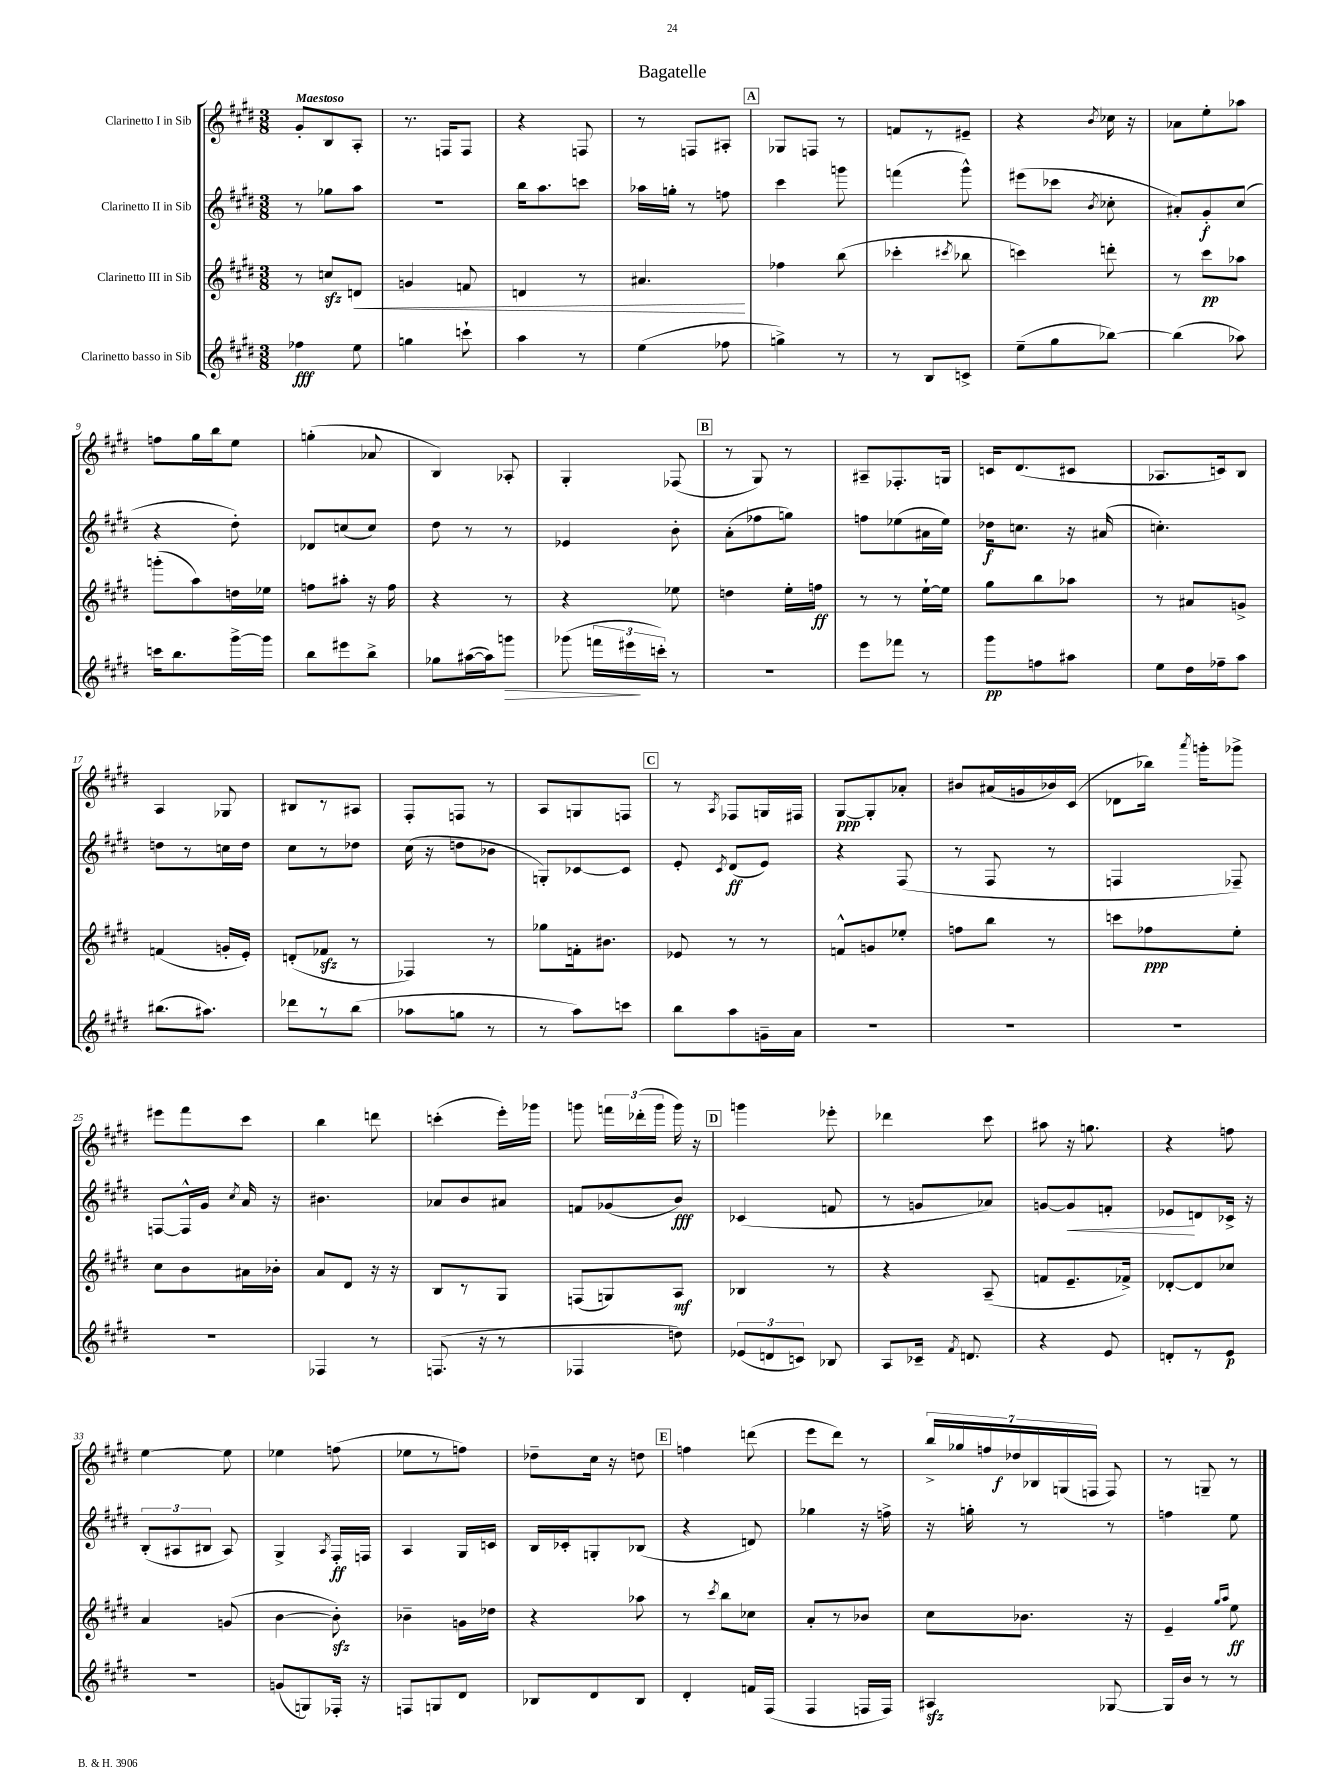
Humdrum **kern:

**kern	**dynam	**kern	**dynam	**kern	**dynam	**kern	**dynam
*part4	*part4	*part3	*part3	*part2	*part2	*part1	*part1
*staff4	*staff4	*staff3	*staff3	*staff2	*staff2	*staff1	*staff1
*I"Clarinetto basso in Sib	*	*I"Clarinetto III in Sib	*	*I"Clarinetto II in Sib	*	*I"Clarinetto I in Sib	*
*clefG2	*	*clefG2	*	*clefG2	*	*clefG2	*
*k[f#c#g#d#]	*	*k[f#c#g#d#]	*	*k[f#c#g#d#]	*	*k[f#c#g#d#]	*
*M3/8	*	*M3/8	*	*M3/8	*	*M3/8	*
=1	=1	=1	=1	=1	=1	=1	=1
!	!	!	!	!	!	!LO:TX:a:B:t=Maestoso	!
4ff-X\	fff	8r	.	8r	.	8g#'/L	.
.	.	8ccnzz/L	.	8gg-X\L	.	8B/	.
!	!	!	!LO:HP:b	!	!	!	!
8ee\	.	8dn/J	<	8aa\J	.	8A'/J	.
=2	=2	=2	=2	=2	=2	=2	=2
4ggn\	.	4gn/	.	4.r	.	8.r	.
.	.	.	.	.	.	16Fn/KL	.
8cccn`\	.	8fn/	.	.	.	8F/J	.
=3	=3	=3	=3	=3	=3	=3	=3
4aa\	.	4dn/	.	16bb\KL	.	4r	.
.	.	.	.	8.aa\	.	.	.
8r	.	8r	.	8cccn\J	.	8Fn/	.
=4	=4	=4	=4	=4	=4	=4	=4
(4ee\	.	4.a#X/	.	16aa-X\LL	.	8r	.
.	.	.	.	16ggn'\JJ	.	.	.
.	.	.	.	8r	.	8Fn/L	.
8ff-X\	.	.	.	8ffn\	.	8A#X'/J	.
.	.	.	[	.	.	.	.
!!LO:REH:place=s1:t=A
=5	=5	=5	=5	=5	=5	=5	=5
4ggn^\)	.	4ff-X\	.	4ccc#\	.	8G-X/L	.
.	.	.	.	.	.	8Fn/J	.
8r	.	(8bb\	.	8gggn\	.	8r	.
=6	=6	=6	=6	=6	=6	=6	=6
8r	.	4ccc-X'\	.	(4fffn\	.	8fn/L	.
8B/L	.	.	.	.	.	8r	.
.	.	8qccc#X/	.	.	.	.	.
8cn^/J	.	8bb-X\	.	8ggg#^^\)	.	8e#X~/J	.
=7	=7	=7	=7	=7	=7	=7	=7
(8ee~\L	.	4cccn\)	.	(8eee#X\L	.	4r	.
8gg#\	.	.	.	8ccc-X\J	.	.	.
.	.	.	.	8qb/	.	8qb/	.
[8bb-X\J)	.	8dddn'\	.	8cc-X'\	.	16cc-X\	.
.	.	.	.	.	.	16r	.
=8	=8	=8	=8	=8	=8	=8	=8
(4bb-\]	.	8r	.	8a#X'/L)	.	8a-X\L	.
.	.	8ccc#\L	pp	8g#'/	f	8ee'\	.
8aa-X\)	.	8aa-X\J	.	(8cc#/J	.	8aa-X\J	.
!!LO:LB:g=z
=9	=9	=9	=9	=9	=9	=9	=9
16cccn\KL	.	(8gggn'\L	.	4r	.	8ffn\L	.
8.bb\	.	.	.	.	.	.	.
.	.	8aa\)	.	.	.	16gg#\L	.
.	.	.	.	.	.	16bb\J	.
[16ggg#^\L	.	16ddn\L	.	8dd#'\)	.	8ee\J	.
16ggg#\JJ]	.	16ee-X\JJ	.	.	.	.	.
=10	=10	=10	=10	=10	=10	=10	=10
8bb\L	.	8ffn\L	.	8d-X/L	.	(4ggn'\	.
8eee#X\	.	8aa#X'\J	.	(8ccn/	.	.	.
8bb^\J	.	16r	.	8cc/J)	.	8a-X/	.
.	.	16ff\	.	.	.	.	.
=11	=11	=11	=11	=11	=11	=11	=11
8gg-X\L	.	4r	.	8dd#\	.	4B/)	.
([16aa#X\L	.	.	.	8r	.	.	.
16aa#\J])	.	.	.	.	.	.	.
!	!LO:HP:b	!	!	!	!	!	!
8gggn\J	>	8r	.	8r	.	8A-X'/	.
=12	=12	=12	=12	=12	=12	=12	=12
(8ggg-X\	.	4r	.	4e-X/	.	4G#'/	.
24fffn\LL	.	.	.	.	.	.	.
24eee#X\	.	.	.	.	.	.	.
24cccn'\JJ)	]	.	.	.	.	.	.
8r	.	8ee-X\	.	8b'\	.	(8F-X/	.
!!LO:REH:place=s1:t=B
=13	=13	=13	=13	=13	=13	=13	=13
4.r	.	4ddn\	.	(8a'\L	.	8r	.
.	.	.	.	8ff-X\	.	8G#/)	.
.	.	16ee'\LL	.	8ggn\J)	.	8r	.
.	.	16ffn\JJ	ff	.	.	.	.
=14	=14	=14	=14	=14	=14	=14	=14
8eee\L	.	8r	.	8ffn\L	.	8A#X~/L	.
8fff-X\J	.	8r	.	(8ee-X\	.	8.F-X'/	.
8r	.	[16ee`\LL	.	16a#X\L	.	.	.
.	.	16ee\JJ]	.	16ee-\JJ)	.	16Gn/Jk	.
=15	=15	=15	=15	=15	=15	=15	=15
8ggg#\L	pp	8gg#\L	.	16dd-X\KL	f	16cn/KL	.
.	.	.	.	8.ccn\J	.	(8.d#/	.
8ffn\	.	8bb\	.	.	.	.	.
8aa#X\J	.	8aa-X\J	.	16r	.	8c#X/J	.
.	.	.	.	(16a#X/	.	.	.
=16	=16	=16	=16	=16	=16	=16	=16
8ee\L	.	8r	.	4.ccn'\)	.	8.A-X/L	.
16dd#\L	.	8a#X/L	.	.	.	.	.
16ff-X~\J	.	.	.	.	.	16cn/k)	.
8aa\J	.	8gn^/J	.	.	.	8B/J	.
!!LO:LB:g=z
=17	=17	=17	=17	=17	=17	=17	=17
(8.bb#X\L	.	(4fn/	.	8ddn\L	.	4A/	.
.	.	.	.	8r	.	.	.
8.aa#X\J)	.	.	.	.	.	.	.
.	.	16gn'/LL	.	16ccn\L	.	8G-X/	.
.	.	16e'/JJ)	.	16dd\JJ	.	.	.
=18	=18	=18	=18	=18	=18	=18	=18
8ddd-X\L	.	(8dn'/L	.	8cc#\L	.	8B#X/L	.
8r	.	8f-Xzz/J	.	8r	.	8r	.
(8bb\J	.	8r	.	8dd-X\J	.	8A#X/J	.
=19	=19	=19	=19	=19	=19	=19	=19
8aa-X\L	.	4F-X/)	.	(16cc#\	.	8F#'/L	.
.	.	.	.	16r	.	.	.
8ggn\J	.	.	.	8ddn\L	.	8Fn/J	.
8r	.	8r	.	8b-X\J	.	8r	.
=20	=20	=20	=20	=20	=20	=20	=20
8r	.	8gg-X\L	.	8Gn'/L)	.	8A/L	.
8aa\L)	.	16fn'\k	.	[8c-X/	.	8Gn/	.
.	.	8.b#X\J	.	.	.	.	.
8cccn\J	.	.	.	8c-/J]	.	8Fn/J	.
!!LO:REH:place=s1:t=C
=21	=21	=21	=21	=21	=21	=21	=21
8bb\L	.	8e-X/	.	8e'/	.	8r	.
.	.	.	.	8qc#/	.	8qA/	.
8aa\	.	8r	.	(8d#/L	ff	8F-X/L	.
16gn~\L	.	8r	.	8e/J)	.	16Gn/L	.
16a\JJ	.	.	.	.	.	16F#X/JJ	.
=22	=22	=22	=22	=22	=22	=22	=22
4.r	.	8fn^^/L	.	4r	.	[8G#/L	ppp
.	.	8gn/	.	.	.	8G#'/]	.
.	.	8ee-X'/J	.	(8F#/	.	8a-X'/J	.
=23	=23	=23	=23	=23	=23	=23	=23
4.r	.	8ffn\L	.	8r	.	8b#X/L	.
.	.	8bb\J	.	8F#/	.	(16a#X/L	.
.	.	.	.	.	.	16gn/	.
.	.	8r	.	8r	.	16b-X/)	.
.	.	.	.	.	.	(16c#/JJ	.
=24	=24	=24	=24	=24	=24	=24	=24
4.r	.	8cccn\L	.	4Fn/	.	8d-X\L	.
.	.	8ff-X\	ppp	.	.	16bb-X\Jk)	.
.	.	.	.	.	.	8qaaa/	.
.	.	.	.	.	.	16gggn'\KL	.
.	.	8ee'\J	.	8F-X~/)	.	8ggg-X^\J	.
!!LO:LB:g=z
=25	=25	=25	=25	=25	=25	=25	=25
4.r	.	8cc#\L	.	[8Fn/L	.	8eee#X\L	.
.	.	8b\	.	16F^^/L]	.	8fff#\	.
.	.	.	.	16g#/JJ	.	.	.
.	.	.	.	8qcc#/	.	.	.
.	.	16a#X\L	.	16a/	.	8ccc#\J	.
.	.	16b-X'\JJ	.	16r	.	.	.
=26	=26	=26	=26	=26	=26	=26	=26
4F-X/	.	8a/L	.	4.b#X\	.	4bb\	.
.	.	8d#/J	.	.	.	.	.
8r	.	16r	.	.	.	8dddn\	.
.	.	16r	.	.	.	.	.
=27	=27	=27	=27	=27	=27	=27	=27
(8.Fn/	.	8B/L	.	8a-X/L	.	(4cccn'\	.
.	.	8r	.	8b/	.	.	.
16r	.	.	.	.	.	.	.
8r	.	8G#/J	.	8a#X/J	.	16eee'\LL)	.
.	.	.	.	.	.	16ggg-X\JJ	.
=28	=28	=28	=28	=28	=28	=28	=28
4F-X/	.	(8Fn/L	.	8fn/L	.	8gggn\	.
.	.	8Gn/)	.	(8g-X/	.	24fffn\LL	.
.	.	.	.	.	.	(24ddd-X'\	.
.	.	.	.	.	.	24ggg\JJ	.
8ddn\)	.	8A/J	mf	8b/J)	fff	16ggg\)	.
.	.	.	.	.	.	16r	.
!!LO:REH:place=s1:t=D
=29	=29	=29	=29	=29	=29	=29	=29
(12e-X/L	.	4B-X/	.	(4c-X/	.	4gggn\	.
12dn/	.	.	.	.	.	.	.
12cn/J)	.	.	.	.	.	.	.
8B-X/	.	8r	.	8fn/	.	8eee-X'\	.
=30	=30	=30	=30	=30	=30	=30	=30
8A/L	.	4r	.	8r	.	4ddd-X\	.
16c-X~/Jk	.	.	.	8gn/L	.	.	.
8qf#/	.	.	.	.	.	.	.
8.dn/	.	.	.	.	.	.	.
.	.	(8A~/	.	8a-X/J)	.	8ccc#\	.
=31	=31	=31	=31	=31	=31	=31	=31
4r	.	8fn/L	.	[8gn/L	.	8aa#X\	.
!	!	!	!	!	!LO:HP:b	!	!
.	.	8.e~/	.	8g/]	<	16r	.
.	.	.	.	.	.	8.ggn\	.
8e/	.	.	.	8fn'/J	.	.	.
.	.	16f-X^/Jk)	.	.	.	.	.
=32	=32	=32	=32	=32	=32	=32	=32
8dn'/L	.	[8d-X'/L	.	8e-X/L	.	4r	.
8r	.	8d-/]	.	8dn/	[	.	.
8e/J	p	8cc-X/J	.	16c-X^/Jk	.	8ffn\	.
.	.	.	.	16r	.	.	.
!!LO:LB:g=z
=33	=33	=33	=33	=33	=33	=33	=33
4.r	.	4a/	.	(12B'/L	.	[4ee\	.
.	.	.	.	12A#X/	.	.	.
.	.	.	.	12B#X/J	.	.	.
.	.	(8gn/	.	8A#/)	.	8ee\]	.
=34	=34	=34	=34	=34	=34	=34	=34
(8gn/L	.	[4b\	.	4G#^/	.	4ee-X\	.
8Gn/)	.	.	.	.	.	.	.
.	.	.	.	8qA/	.	.	.
16F-X'/Jk	.	8bzz'\])	.	16F#'/LL	ff	(8ffn\	.
16r	.	.	.	16Fn/JJ	.	.	.
=35	=35	=35	=35	=35	=35	=35	=35
8Fn/L	.	4b-X~\	.	4A/	.	8ee-X\L	.
8Gn/	.	.	.	.	.	8r	.
8d#/J	.	16gn\LL	.	16G#/LL	.	8ffn\J)	.
.	.	16dd-X\JJ	.	16cn/JJ	.	.	.
=36	=36	=36	=36	=36	=36	=36	=36
8B-X/L	.	4r	.	16B/LL	.	8dd-X~\L	.
.	.	.	.	16c-X'/J	.	.	.
8d#/	.	.	.	8Gn'/	.	16cc#\Jk	.
.	.	.	.	.	.	16r	.
8B-/J	.	8aa-X\	.	(8B-X/J	.	8ddn\	.
!!LO:REH:place=s1:t=E
=37	=37	=37	=37	=37	=37	=37	=37
4d#'/	.	8r	.	4r	.	4ffn\	.
.	.	8qccc#/	.	.	.	.	.
.	.	8bb\L	.	.	.	.	.
16fn/LL	.	8cc-X\J	.	8dn/)	.	(8dddn\	.
(16F#/JJ	.	.	.	.	.	.	.
=38	=38	=38	=38	=38	=38	=38	=38
4F#/	.	8a'/L	.	4gg-X\	.	8eee\L	.
.	.	8r	.	.	.	8ddd#\J)	.
16Fn/LL	.	8b-X/J	.	16r	.	8r	.
16F/JJ)	.	.	.	16ffn^\	.	.	.
=39	=39	=39	=39	=39	=39	=39	=39
4A#Xzz/	.	8cc#\L	.	16r	.	28bb^/LL	.
.	.	.	.	.	.	28gg-X/	.
.	.	.	.	16ggn'\	.	.	.
.	.	.	.	.	.	28ffn/	.
.	.	.	.	.	.	28dd-X/	f
.	.	8.b-X\J	.	8r	.	.	.
.	.	.	.	.	.	28B-X/	.
.	.	.	.	.	.	(28Gn/	.
.	.	.	.	.	.	28Fn/JJ	.
[8G-X/	.	.	.	8r	.	8F/)	.
.	.	16r	.	.	.	.	.
=40	=40	=40	=40	=40	=40	=40	=40
16G-/LL]	.	4e~/	.	4ffn\	.	8r	.
16b/JJ	.	.	.	.	.	.	.
8r	.	.	.	.	.	8Gn~/	.
.	.	16qqgg#/LL	.	.	.	.	.
.	.	16qqaa/JJ	.	.	.	.	.
8r	.	8ee\	ff	8ee\	.	8r	.
==	==	==	==	==	==	==	==
*-	*-	*-	*-	*-	*-	*-	*-
